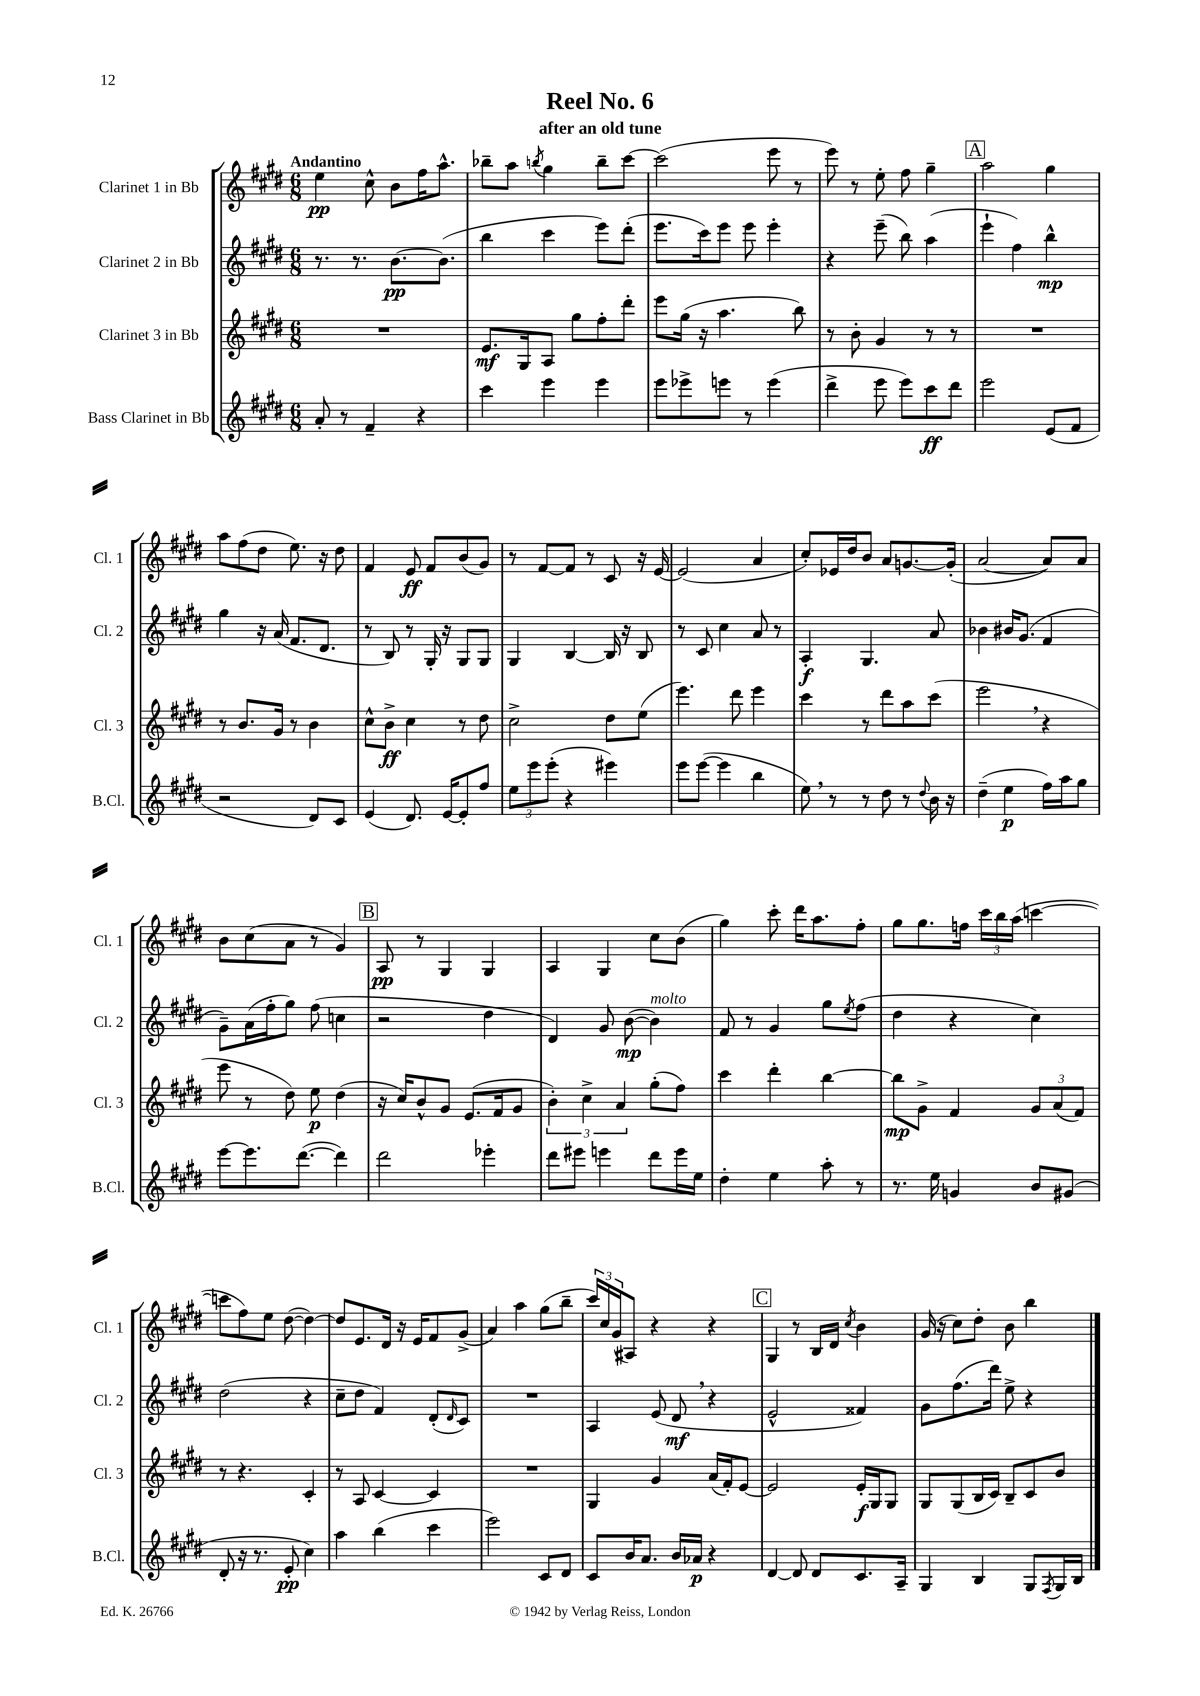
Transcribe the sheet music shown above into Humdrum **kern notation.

**kern	**kern	**kern	**kern
*staff4	*staff3	*staff2	*staff1
*clefG2	*clefG2	*clefG2	*clefG2
*k[f#c#g#d#]	*k[f#c#g#d#]	*k[f#c#g#d#]	*k[f#c#g#d#]
*M6/8	*M6/8	*M6/8	*M6/8
8a'/	2.r	8.r	4ee\
8r	.	.	.
.	.	8.r	.
4f#~/	.	.	8cc#^^\
.	.	[8.b\L	8b\L
4r	.	.	16ff#\K
.	.	(8.b\]J	8.aa^^\J
=	=	=	=
4ccc#\	8.e/L	4bb\	8bb-~\L
.	.	.	8aa\J
.	16G#/k	.	.
.	.	.	8qbb/
4eee\	8A/J	4ccc#\	4gg#\
.	8gg#\L	.	.
4eee\	8ff#'\	8eee\L)	8bb~\L
.	8ddd#'\J	(8ddd#'\J	[8ccc#\J
=	=	=	=
8eee\L	8eee\L	8.eee\L	(2ccc#\]
8eee-^\	(16gg#\Jk	.	.
.	16r	16ccc#\k)	.
8eee\J	4.aa\	8eee\J	.
8r	.	8eee\	.
(4eee\	.	4eee'\	8eee\
.	8bb\)	.	8r
=	=	=	=
4ddd#^\	8r	4r	8eee\)
.	8b'\	.	8r
8eee\	4g#/	(8eee~\	8ee'\
8eee\L)	.	8bb\)	8ff#\
8ccc#\	8r	(4aa\	4gg#~\
8ddd#\J	8r	.	.
=	=	=	=
2eee\	2.r	4eee`\	2aa\
.	.	4ff#\)	.
(8e/L	.	4bb^^\	4gg#\
8f#/J	.	.	.
=	=	=	=
2r	8r	4gg#\	8aa\L
.	8.b/L	.	(8ff#\
.	.	16r	8dd#\J
.	16g#/Jk	(16a/	.
.	8r	8.f#/L	8.ee\)
8d#/L)	4b\	.	.
.	.	8.d#/J	16r
8c#/J	.	.	8dd#\
=	=	=	=
(4e/	8cc#^^\L	8r	4f#/
.	8b^\J	8B/)	.
8.d#/)	4cc#\	8r	8e/
.	.	16G#'/	8f#/L
[16e/LK	.	16r	.
8e'/]	8r	8G#/L	(8b/
8ff#/J	8dd#\	8G#/J	8g#/J)
=	=	=	=
12ee\L	2cc#^\	4G#/	8r
12eee\	.	.	.
.	.	.	[8f#/L
(12eee'\J	.	.	.
4r	.	[4B/	8f#/]J
.	.	.	8r
4eee#\)	8dd#\L	16B/]	8c#/
.	.	16r	.
.	(8ee\J	8B/	16r
.	.	.	[16e/
=	=	=	=
8eee\L	4.eee\)	8r	(2e/]
([8eee\J	.	8c#/	.
4eee\]	.	4cc#\	.
.	8ddd#\	.	.
4bb\	4eee\	8a/	4a/
.	.	8r	.
=	=	=	=
8ee\)	4ccc#\	4A'/	8cc#'/L)
8r	.	.	16e-/L
.	.	.	16dd#/J
8r	8r	4.G#/	8b/J
8dd#\	8ddd#\L	.	8a/L
8r	8aa\	.	[8.g/
8qqdd#/	.	.	.
16b\	(8ccc#\J	8a/	.
16r	.	.	(16g'/]Jk
=	=	=	=
(4dd#~\	2eee\	4b-\	[2a/
4ee\	.	16b#/LK	.
.	.	(8.g#/J	.
16ff#\LL)	4r	4f#/	8a/]L)
16aa\J	.	.	.
8gg#\J	.	.	8a/J
=	=	=	=
[8eee\L	8eee\	8g#~\L)	8b\L
8.eee\]	8r	(16a\L	(8cc#\
.	.	16ff#'\J	.
.	8dd#\)	8gg#\J)	8a\J
([8.ddd#\J	.	.	.
.	8ee\	(8ff#\	8r
4ddd#\])	(4dd#\	4cc\	4g#/)
=	=	=	=
2ddd#\	16r	2r	8A/
.	16cc#/LK)	.	.
.	8b^^/	.	8r
.	8g#/J	.	4G#/
.	(8.e/L	.	.
4eee-'\	.	4dd#\	4G#/
.	16f#/k	.	.
.	8g#/J	.	.
=	=	=	=
8ddd#\L	6b'\)	4d#/)	4A/
8eee#\J	.	.	.
.	6cc#^\	.	.
4eee\	.	8g#/	4G#/
.	6a/	.	.
.	.	([8b\	.
8ddd#\L	(8gg#'\L	4b\])	8cc#\L
16eee\L	8ff#\J)	.	(8b\J
16ee\JJ	.	.	.
=	=	=	=
4dd#'\	4ccc#\	8f#/	4gg#\)
.	.	8r	.
4ee\	4ddd#'\	4g#/	8ccc#'\
.	.	.	16ddd#\LK
.	.	.	8.aa\
8aa'\	[4bb\	8gg#\L	.
.	.	8qee/	.
8r	.	(8ff#\J	8ff#'\J
=	=	=	=
8.r	8bb\]L	4dd#\	8gg#\L
.	8g#^\J	.	8.gg#\
16ee\	.	.	.
4g/	4f#/	4r	.
.	.	.	16ff\Jk
.	.	.	24ccc#\LL
.	.	.	24bb\
.	.	.	(24aa\JJ
8b/L	12g#/L	4cc#\)	[4ccc\
.	(12a/	.	.
(8g#/J	.	.	.
.	12f#/J)	.	.
=	=	=	=
8d#'/	8r	(2dd#\	8ccc\]L
16r	4.r	.	8ff#\)
8.r	.	.	.
.	.	.	8ee\J
8e'/	.	.	([8dd#\
4cc#\)	4c#'/	4r	4dd#\_)
=	=	=	=
4aa\	8r	8cc#~\L	8dd#/]L
.	8A/	8dd#\J	8.e/
(4bb\	[4c#/	4f#/)	.
.	.	.	16d#/Jk
.	.	.	16r
.	.	.	16e/LK
4ccc#\	4c#/]	(8d#'/L	8f#/
.	.	16qqd#/	.
.	.	8c#/J)	(8g#^/J
=	=	=	=
2eee\)	2.r	2.r	4a/)
.	.	.	4aa\
8c#/L	.	.	(8gg#\L
8d#/J	.	.	8bb~\J
=	=	=	=
8c#/L	4G#/	4A/	24ccc#/LL)
.	.	.	24cc#/
.	.	.	(24g#/J
16b/K	.	.	8A#/J)
8.a/J	.	.	.
.	4g#/	(8e/	4r
16b/LL	.	8d#/	.
16a-/JJ	.	.	.
4r	(16a/LL	4r	4r
.	16f#'/J)	.	.
.	[8e/J	.	.
=	=	=	=
[4d#/	2e/]	2e^^/	4G#/
8d#/]	.	.	8r
8d#/L	.	.	16B/LL
.	.	.	16d#/JJ
.	.	.	8qcc#/
8.c#/	16e'/LL	4f##/)	4b\
.	16G#/J	.	.
.	8G#/J	.	.
16A~/Jk	.	.	.
=	=	=	=
4G#/	8G#/L	8g#\L	(16g#/
.	.	.	16r
.	(8G#/	(8.ff#\	8cc#\L)
4B/	16B/L	.	8dd#'\J
.	16c#/JJ)	16ddd#\Jk)	.
.	8B~/L	8ee^\	8b\
8G#/L	8c#/	4r	4bb\
8qF#/	.	.	.
16G#/L	8b/J	.	.
16B/JJ	.	.	.
==	==	==	==
*-	*-	*-	*-
